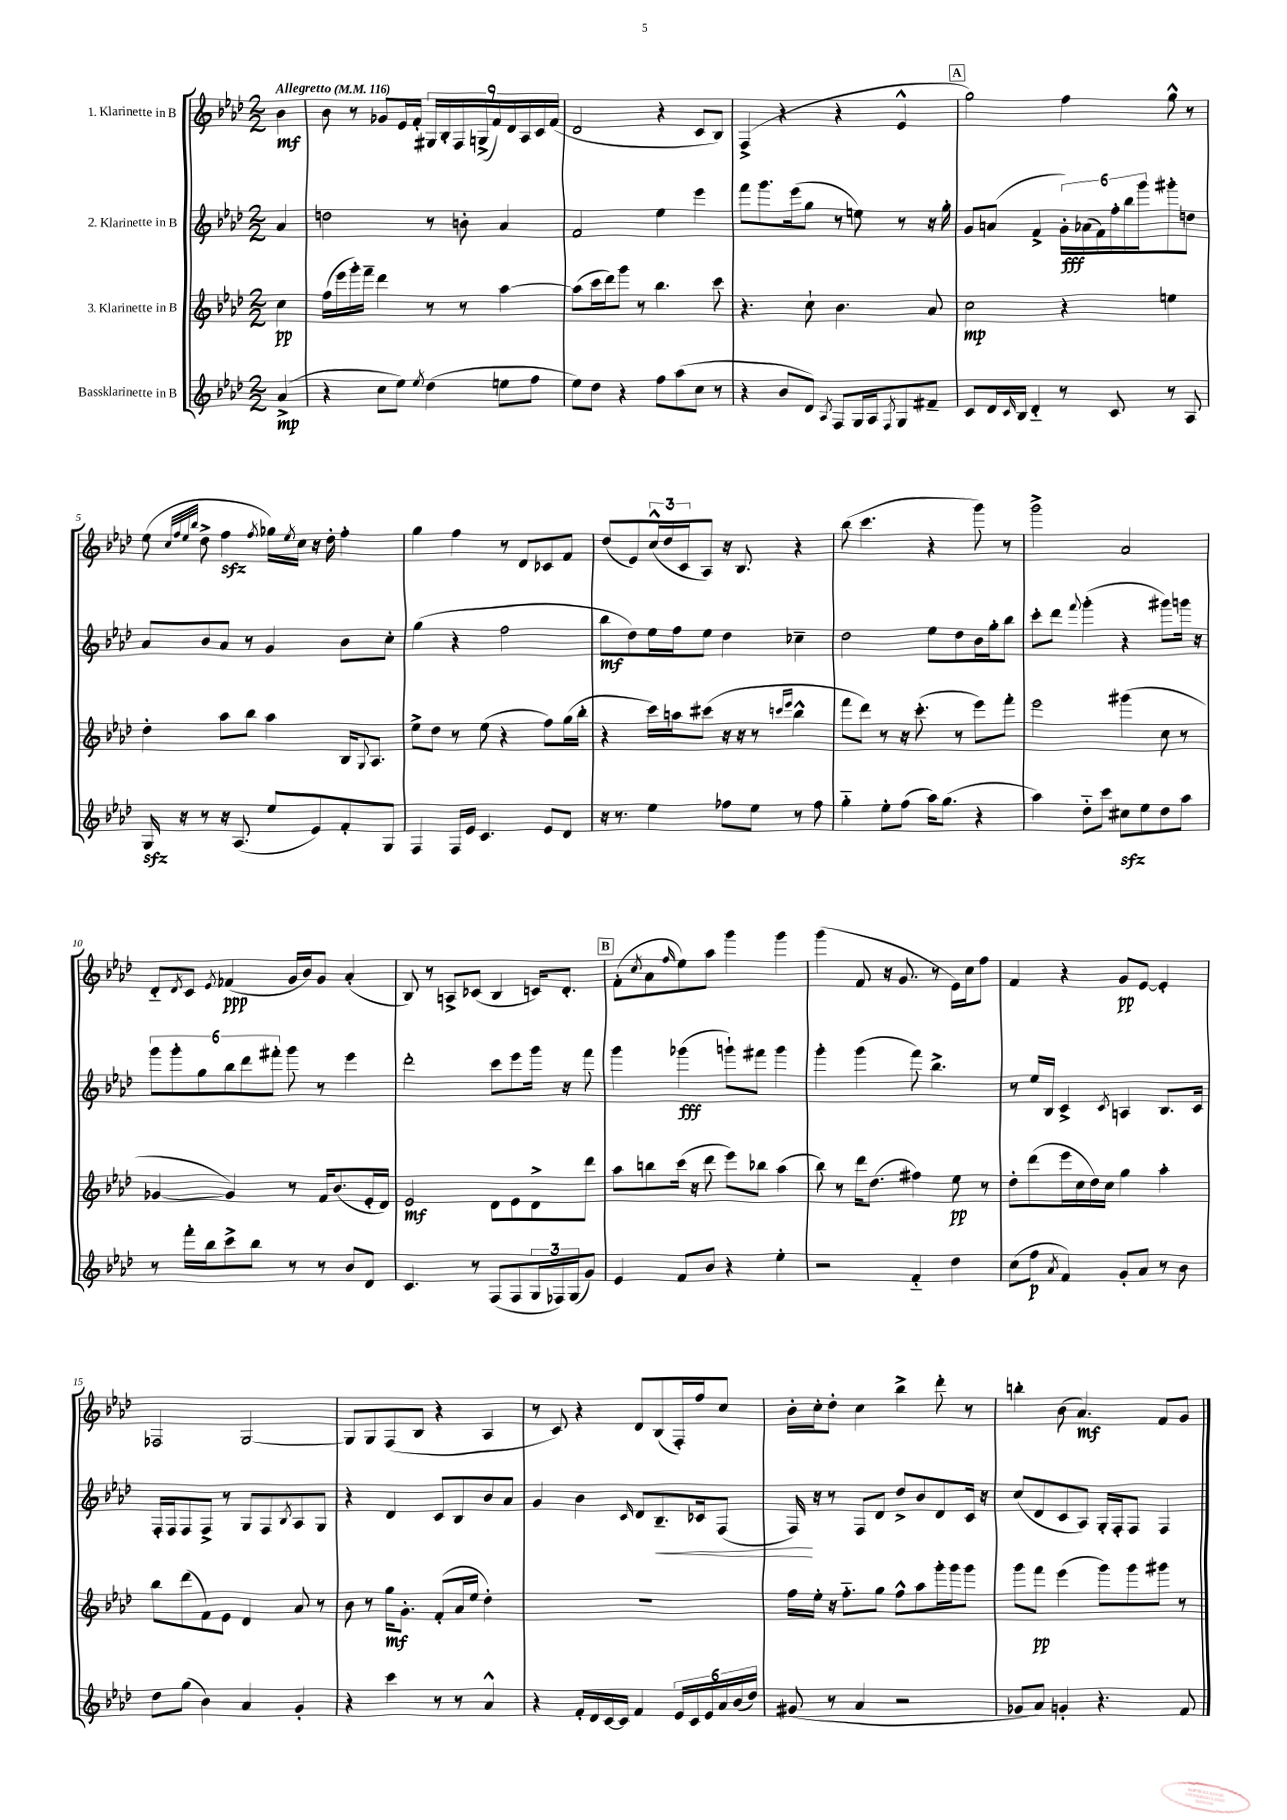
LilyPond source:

<<
\new StaffGroup <<
\new Staff = "s0" \with { instrumentName = "1. Klarinette in B" } {
    \clef treble \key aes \major \numericTimeSignature \time 2/2 \partial 4 \tempo "Allegretto" 4 = 116
    bes'4\mf |
    bes'8 r8 ges'8 ees'16 f'16-. \tuplet 9/8 { gis16 bes16-. f16 g16->( f'16) des'16 aes16 c'16 f'16( } |
    des'2 r4 c'8 bes8) |
    f4->( r4 r4 ees'4-^ |
    \mark \markup { \box "A" } g''2) f''4 g''8-^ r8 |
    ees''8( \grace { c''32 f''32 ees''32 bes''32 } des''8-> f''4\sfz \acciaccatura { f''8 } ges''16) \acciaccatura { ees''8 } c''16 r16 des''16-. f''4-. |
    g''4 f''4 r8 des'8 ces'8 f'8 |
    des''8( ees'8) \tuplet 3/2 { c''16-^( des''16 c'16 } aes8) r16 bes8. r4 |
    bes''8( c'''4. r4 g'''8) r8 |
    g'''2-> aes'2 |
    des'8-_ \acciaccatura { des'8 } c'8 \acciaccatura { ees'8 } fes'4\ppp( g'16 bes'16) g'8 aes'4-.( |
    bes8) r8 a8-> ces'8( bes4 c'16) des'8.-. |
    \mark \markup { \box "B" } f'8-.( \acciaccatura { c''8 } aes'8 \grace { f''16 } ees''8) aes''8 g'''4 g'''4 |
    g'''4( f'8 r16 g'8. r8 ees'16) c''16 f''8 |
    f'4 r4 g'8\pp ees'8~ ees'4-. |
    fes2 g2~ |
    g8 g8 f8( bes8 r4 aes4 |
    r8 c'8) r4 des'8 bes8( f16-.) f''16 c''8 |
    bes'16-. c''16-. des''8-. c''4 bes''4-> des'''8-. r8 |
    b''4-. bes'8( aes'4.\mf) f'8 g'8 \bar "|." |
}
\new Staff = "s1" \with { instrumentName = "2. Klarinette in B" } {
    \clef treble \key aes \major \numericTimeSignature \time 2/2 \partial 4
    aes'4 |
    d''2 r8 b'8-. aes'4 |
    f'2 ees''4 ees'''4 |
    f'''8 g'''8. ees'''16( g''8 r8 e''8) r8 r16 g''16-. |
    \mark \markup { \box "A" } g'8 a'8( f'4-> \tuplet 6/4 { g'16-.\fff) aes'16( f'16) f''16-. bes''16 g'''16 } gis'''8-. d''8 |
    aes'8 bes'8 aes'8 r8 g'4 bes'8 c''8-. |
    g''4( r4 f''2 |
    bes''8\mf des''8) ees''16 f''16 ees''8 des''4 ces''4-- |
    des''2 ees''8 des''8 bes'16 g''16-. bes''8 |
    c'''8-. des'''8 \appoggiatura { f'''8 } g'''4-.( r4 gis'''8) g'''16 r16 |
    \tuplet 6/4 { g'''8 g'''8-. g''8 bes''8 des'''8 fis'''8-. } g'''8 r8 ees'''4 |
    des'''2-. c'''8 ees'''8 g'''16 r16 f'''8 |
    \mark \markup { \box "B" } g'''4 ges'''4\fff( g'''8-!) fis'''8 g'''4 |
    g'''4-. g'''4( f'''8) bes''4.-> |
    r8 ees''16 bes16 c'4-> \acciaccatura { c'8 } a4 bes8. c'16 |
    f16-. f16 f8 f8-> r8 g8 f8 \acciaccatura { bes8 } aes8 g8 |
    r4 des'4 c'8 bes8 bes'8 aes'8 |
    g'4 bes'4 \grace { c'16 } des'8 bes8.--\< ces'16 f8( |
    f16\!) r16 r8 f8 des'8 des''8-> bes'8 des'8 c'16 r16 |
    c''8( des'8 c'8 aes8) g16-. f16-. f8 f4 \bar "|." |
}
\new Staff = "s2" \with { instrumentName = "3. Klarinette in B" } {
    \clef treble \key aes \major \numericTimeSignature \time 2/2 \partial 4
    c''4\pp |
    f''16( ees'''16 g'''16-.) f'''16-- des'''4 r8 r8 aes''4~ |
    aes''8( c'''16 des'''16) g'''8 r8 bes''4. c'''8 |
    r4. c''8-! bes'4. aes'8 |
    \mark \markup { \box "A" } c''2\mp r4 e''4 |
    des''4-. aes''8 bes''8 aes''4 bes16 \appoggiatura { g8 } aes8. |
    ees''8-> des''8 r8 ees''8( r4 f''8) g''16( bes''16-. |
    r4 c'''16) a''16 cis'''8( r16 r16 r8 \grace { c'''16 ees'''16 } bes''4-^ |
    f'''8 des'''8) r8 r16 c'''8.-.( r8 ees'''8) f'''8-. |
    ees'''2 gis'''4( c''8 r8 |
    ges'4~ ges'4) r8 f'16 bes'8.( ees'16-. des'16) |
    ees'2\mf des'8 ees'8 des'8-> des'''8 |
    \mark \markup { \box "B" } aes''8 b''8 c'''16( r16 des'''8 ees'''8) bes''8 aes''4( |
    bes''8) r8 des'''16 des''8.( fis''4) ees''8\pp r8 |
    des''8-. des'''8( ees'''16 c''16 des''16) c''16 g''4 aes''4-. |
    bes''8 des'''8( f'8) ees'8 des'4 aes'8 r8 |
    bes'8 r8 g''16\mf g'8.-. f'8-.( aes'16 ees''16 des''4-.) |
    R1 |
    f''16 ees''16-. r16 f''8.-_ g''8 f''8-^ aes''8 g'''16-. g'''16 g'''8 |
    g'''8 f'''8\pp ees'''4( g'''8) g'''8 gis'''8 r8 \bar "|." |
}
\new Staff = "s3" \with { instrumentName = "Bassklarinette in B" } {
    \clef treble \key aes \major \numericTimeSignature \time 2/2 \partial 4
    aes'4->\mp( |
    r4 c''8 ees''8) \acciaccatura { ees''8 } des''4( e''8 f''8 |
    ees''8) des''8 r4 f''8 aes''8( c''8 r8 |
    r4 bes'8 des'8) \acciaccatura { aes8 } f8 g16 aes16 \acciaccatura { f8 } g8 fis'8-- |
    \mark \markup { \box "A" } c'8 des'16 \grace { c'16 } bes16 des'4-_ r8 c'8 r8 aes8 |
    g16\sfz r16 r8 r16 aes8.( ees''8 ees'8) f'8-. g8 |
    f4 f16 ees'16 c'4. ees'8 des'8 |
    r16 r8. ees''4 fes''8 ees''8 r8 fes''8 |
    g''4-_ ees''8-. f''8( aes''16) g''8.( r4 |
    aes''4) des''8-_ c'''8 cis''8\sfz ees''8 des''8 aes''8 |
    r8 f'''16-. bes''16 c'''8-> bes''8 r8 r8 bes'8 des'8 |
    c'4. r8 f8( f8 \tuplet 3/2 { g16 fes16) g16( } g'8) |
    \mark \markup { \box "B" } ees'4 f'8 bes'8 r4 ees''4-. |
    r2 f'4-_ des''4 |
    c''8( f''8\p \acciaccatura { aes'8 } f'4) g'8-. aes'8 r8 bes'8 |
    des''8 g''8( bes'4) aes'4 g'4-. |
    r4 c'''4 r8 r8 aes'4-^ |
    r4 f'16-. des'16 c'16~ c'16 f'4 \tuplet 6/4 { ees'16 c'16 ees'16 aes'16 bes'16( des''16) } |
    gis'8( r8 aes'4 r2 |
    ges'8 aes'8) g'4-. r4. f'8 \bar "|." |
}
>>
>>
